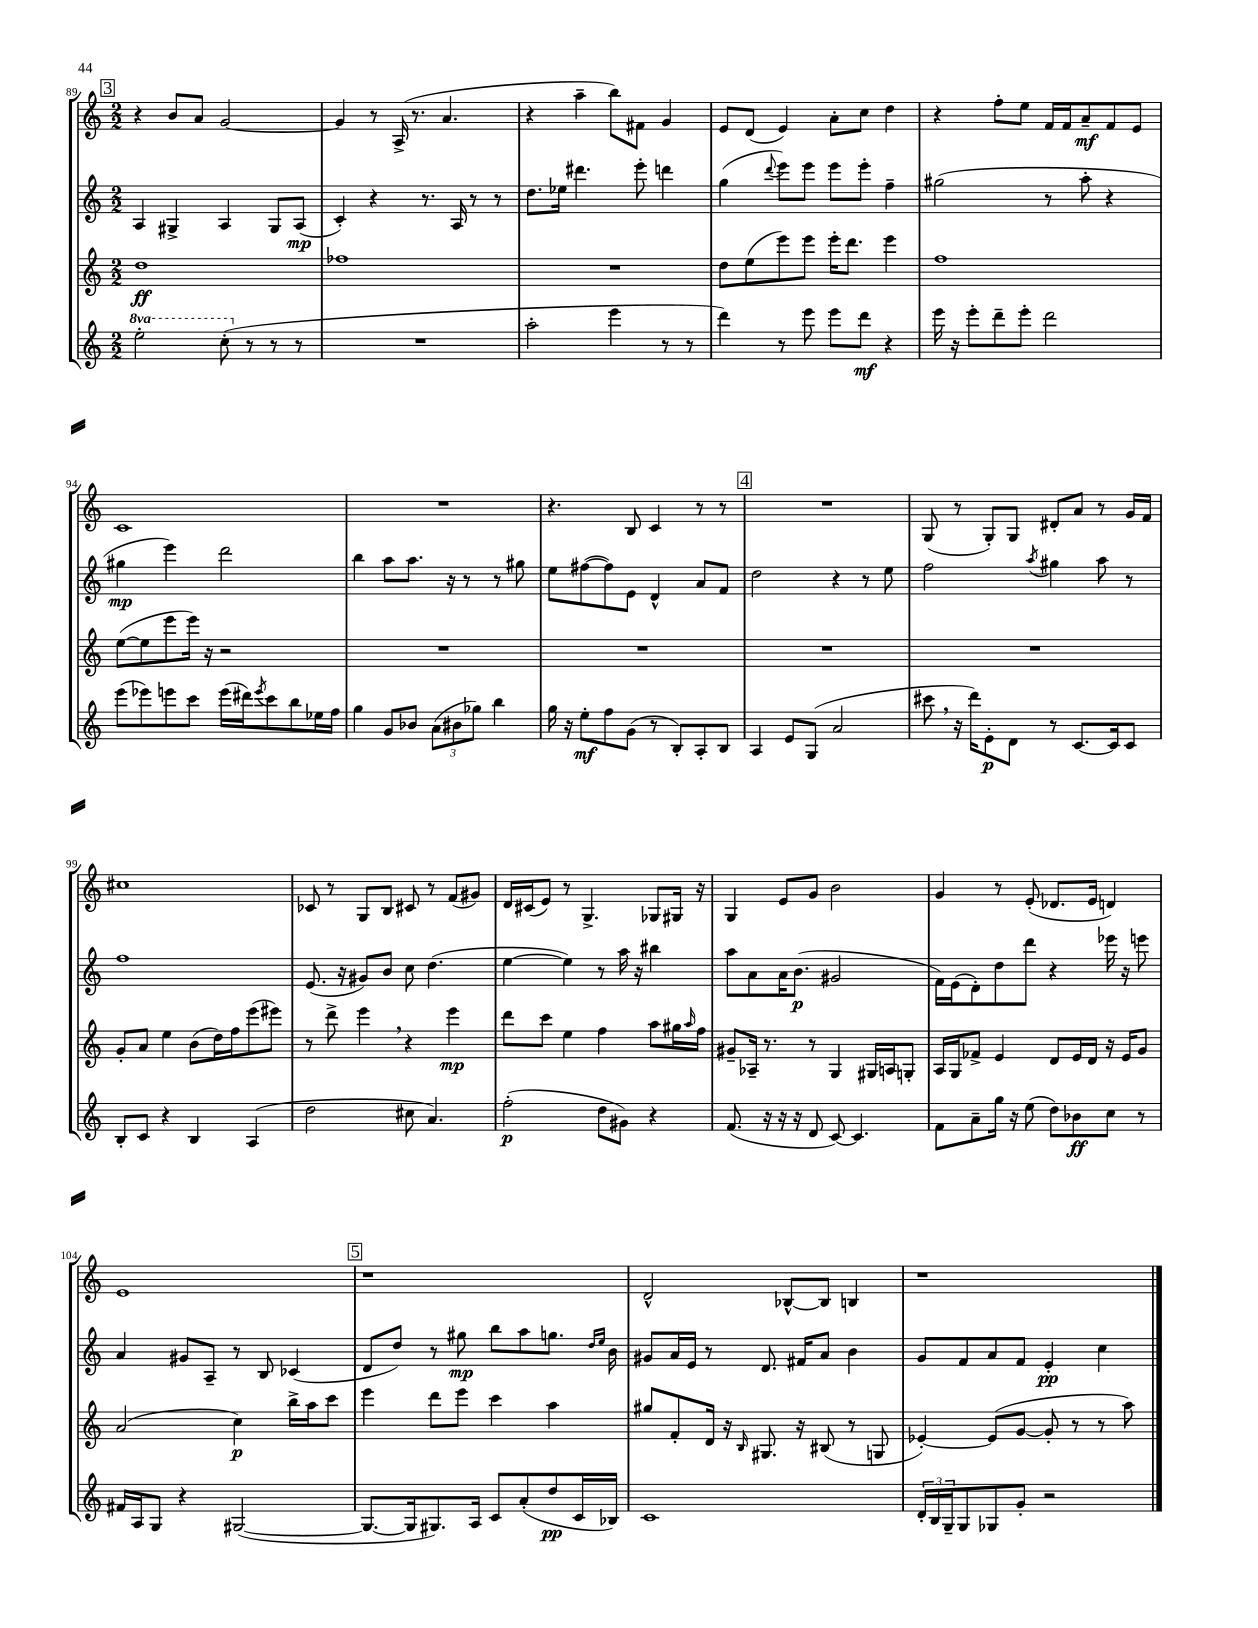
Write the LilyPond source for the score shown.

<<
\new StaffGroup <<
\new Staff = "s0" {
    \clef treble \key c \major \numericTimeSignature \time 2/2
    \mark \markup { \box "3" } r4 b'8 a'8 g'2~ |
    g'4 r8 a16->( r8. a'4. |
    r4 a''4-- b''8) fis'8 g'4 |
    e'8 d'8( e'4) a'8-. c''8 d''4 |
    r4 f''8-. e''8 f'16 f'16 a'8--\mf f'8 e'8 |
    c'1 |
    R1 |
    r4. b8 c'4 r8 r8 |
    \mark \markup { \box "4" } R1 |
    g8( r8 g8-.) g8 dis'8-. a'8 r8 g'16 f'16 |
    cis''1 |
    ces'8 r8 g8 b8 cis'8 r8 f'8( gis'8) |
    d'16 cis'16( e'8) r8 g4.-> ges8 gis16 r16 |
    g4 e'8 g'8 b'2 |
    g'4 r8 e'8-.( des'8. e'16 d'4) |
    e'1 |
    \mark \markup { \box "5" } r1 |
    d'2-^ bes8~-^ bes8 b4 |
    r1 \bar "|." |
}
\new Staff = "s1" {
    \clef treble \key c \major \numericTimeSignature \time 2/2
    \mark \markup { \box "3" } a4 gis4-> a4 gis8 a8\mp( |
    c'4-.) r4 r8. a16 r8 r8 |
    d''8. ees''16 dis'''4. e'''8-. d'''4 |
    g''4( \appoggiatura { d'''8 } e'''8) e'''8 e'''8 e'''8-. f''4-- |
    gis''2( r8 a''8-. r4 |
    gis''4\mp e'''4) d'''2 |
    b''4 a''8 a''8. r16 r8 r8 gis''8 |
    e''8 fis''8~( fis''8) e'8 d'4-^ a'8 f'8 |
    \mark \markup { \box "4" } d''2 r4 r8 e''8 |
    f''2 \acciaccatura { a''8 } gis''4 a''8 r8 |
    f''1 |
    e'8.( r16 gis'8) b'8 c''8 d''4.( |
    e''4~ e''4) r8 a''16 r16 bis''4 |
    a''8 a'8 a'16 b'8.\p( gis'2 |
    f'16) e'16( d'8-.) d''8 d'''8 r4 ees'''16 r16 e'''8 |
    a'4 gis'8 a8-- r8 b8 ces'4( |
    \mark \markup { \box "5" } d'8 d''8) r8 gis''8\mp b''8 a''8 g''8. \grace { d''16 e''16 } b'16 |
    gis'8 a'16 e'16 r8 d'8. fis'16 a'8 b'4 |
    g'8 f'8 a'8 f'8 e'4-.\pp c''4 \bar "|." |
}
\new Staff = "s2" {
    \clef treble \key c \major \numericTimeSignature \time 2/2
    \mark \markup { \box "3" } d''1\ff |
    fes''1 |
    R1 |
    d''8 e''8( e'''8) e'''8 e'''16-. d'''8. e'''4 |
    f''1 |
    e''8~( e''8 e'''8 e'''16) r16 r2 |
    R1 |
    R1 |
    \mark \markup { \box "4" } R1 |
    R1 |
    g'8-. a'8 e''4 b'8( d''16) f''16 e'''8( eis'''8) |
    r8 d'''8-> e'''4 \breathe r4 e'''4\mp |
    d'''8 c'''8 e''4 f''4 a''8 gis''16 \grace { a''16 } f''16 |
    gis'8-- aes16-- r8. r8 g4 gis16 a16 g8-. |
    a16 g16 fes'8-> e'4 d'8 e'16 d'16 r16 e'16 g'8 |
    a'2( c''4\p) b''16-> a''16 c'''8 |
    \mark \markup { \box "5" } e'''4 d'''8 e'''8 c'''4 a''4 |
    gis''8 f'8-. d'16 r16 \grace { b16 } gis8. r16 bis8( r8 g8 |
    ees'4~-.) ees'8( g'8~ g'8-. r8 r8 a''8) \bar "|." |
}
\new Staff = "s3" {
    \clef treble \key c \major \numericTimeSignature \time 2/2 \set Staff.ottavationMarkups = #ottavation-simple-ordinals
    \mark \markup { \box "3" } \ottava #1 e'''2-. c'''8-.( \ottava #0 r8 r8 r8 |
    R1 |
    a''2-. e'''4 r8 r8 |
    d'''4) r8 e'''8 e'''8 d'''8\mf r4 |
    e'''16 r16 e'''8-. d'''8-- e'''8-. d'''2 |
    e'''8( ees'''8) e'''8 c'''8 e'''16( dis'''16) \acciaccatura { e'''8 } c'''8 b''8 ees''16 f''16 |
    g''4 g'8 bes'8 \tuplet 3/2 { a'8( bis'8 ges''8) } b''4 |
    g''16 r16 e''8-.\mf f''8 g'8( r8 b8-.) a8-. b8 |
    \mark \markup { \box "4" } a4 e'8 g8( a'2 |
    cis'''8 \breathe r16 d'''16) e'8-.\p d'8 r8 c'8.~ c'16 c'8 |
    b8-. c'8 r4 b4 a4( |
    d''2 cis''8 a'4.) |
    f''2-.\p( d''8 gis'8) r4 |
    f'8.( r16 r16 r16 d'8 c'8~) c'4. |
    f'8 a'8-- g''16 r16 e''8( d''8) bes'8\ff c''8 r8 |
    fis'16 a16 g8 r4 gis2~( |
    \mark \markup { \box "5" } gis8.~ gis16 gis8.) a16 c'8 a'8-.( d''8\pp c'16 bes16) |
    c'1 |
    \tuplet 3/2 { d'16-. b16 g16-- } g8 ges8 g'8-. r2 \bar "|." |
}
>>
>>
\layout { \context { \Score currentBarNumber = #89 } }
